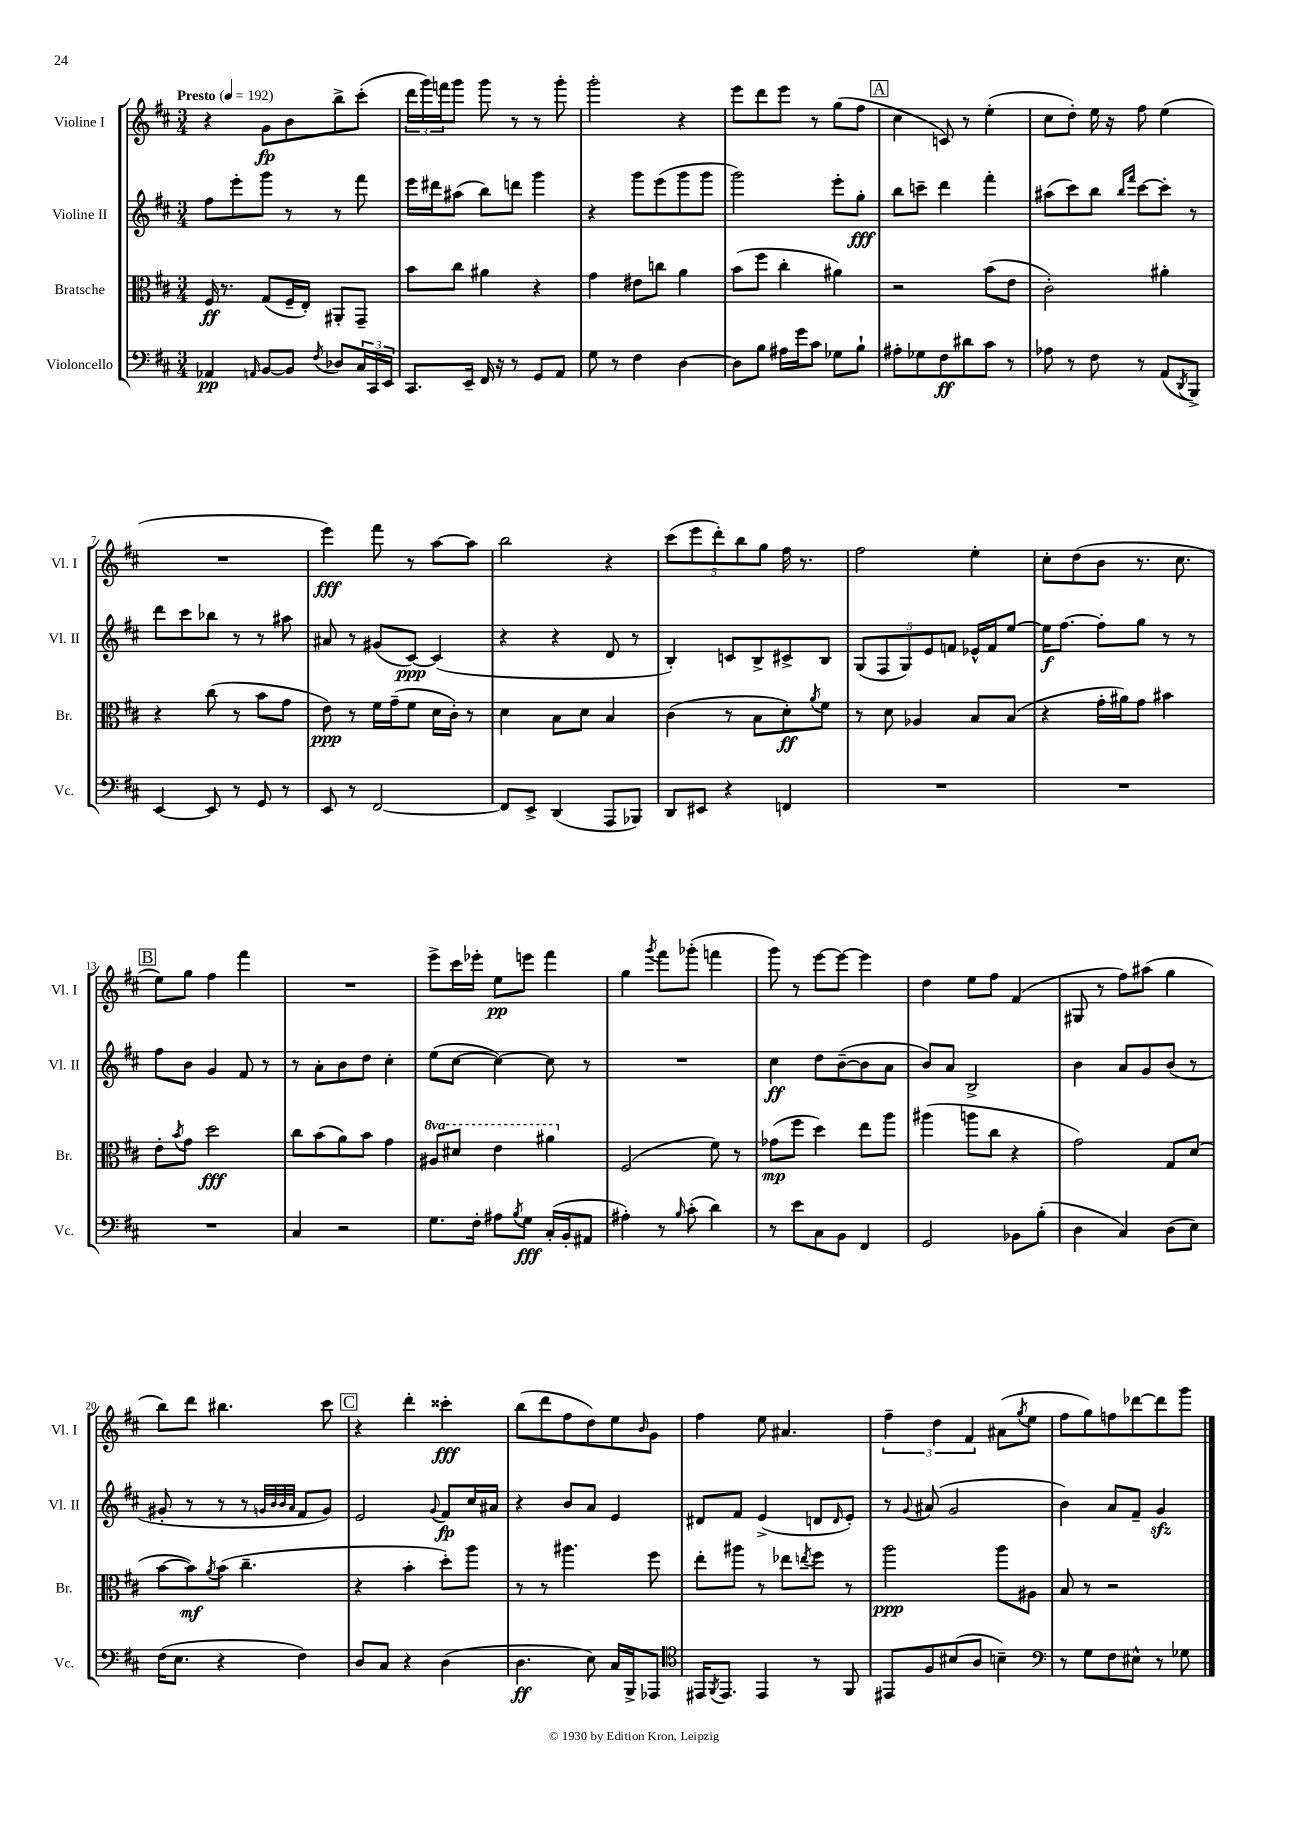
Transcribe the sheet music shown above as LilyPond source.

<<
\new StaffGroup <<
\new Staff = "s0" \with { instrumentName = "Violine I" shortInstrumentName = "Vl. I" } {
    \clef treble \key d \major \numericTimeSignature \time 3/4 \tempo "Presto" 4 = 192
    r4 g'8\fp b'8 b''8-> cis'''8-.( |
    \tuplet 3/2 { d'''16 g'''16) f'''16 } g'''8 g'''8 r8 r8 g'''8-. |
    g'''2-. r4 |
    e'''8 d'''8 e'''8 r8 g''8( fis''8 |
    \mark \markup { \box "A" } cis''4 c'8) r8 e''4-.( |
    cis''8 d''8-.) e''16 r16 fis''8 e''4( |
    R2. |
    e'''4\fff) fis'''8 r8 a''8~ a''8 |
    b''2 r4 |
    \tuplet 5/4 { cis'''8( e'''8 d'''8-.) b''8 g''8 } fis''16 r8. |
    fis''2 e''4-. |
    cis''8-. d''8( b'8 r8. cis''8. |
    \mark \markup { \box "B" } e''8) g''8 fis''4 fis'''4 |
    R2. |
    e'''8-> cis'''16 ees'''16-. e''8\pp e'''8 fis'''4 |
    g''4 \acciaccatura { g'''8 } fis'''8 ges'''8-.( f'''4 |
    g'''8) r8 e'''8~ e'''8~ e'''4 |
    d''4 e''8 fis''8 fis'4( |
    gis8 r8 fis''8) ais''8( g''4 |
    b''8) d'''8 bis''4. cis'''8 |
    \mark \markup { \box "C" } r4 d'''4-. cisis'''4-.\fff |
    b''8( d'''8 fis''8 d''8) e''8 \grace { b'16 } g'8 |
    fis''4 e''8 ais'4. |
    \tuplet 3/2 { fis''4-- d''4 fis'4 } ais'8( \acciaccatura { g''8 } e''8 |
    fis''8 g''8) f''8 des'''8~ des'''8 g'''8 \bar "|." |
}
\new Staff = "s1" \with { instrumentName = "Violine II" shortInstrumentName = "Vl. II" } {
    \clef treble \key d \major \numericTimeSignature \time 3/4
    fis''8 e'''8-. g'''8 r8 r8 fis'''8 |
    e'''16 dis'''16 ais''8( b''8) d'''8 g'''4 |
    r4 g'''8 e'''8( g'''8 g'''8 |
    g'''2) e'''8-. g''8-.\fff |
    \mark \markup { \box "A" } b''8 c'''8-- d'''4 fis'''4-. |
    ais''8( cis'''8) b''8 \grace { b''16 fis'''16 } cis'''8~ cis'''8-. r8 |
    d'''8 cis'''8 bes''8 r8 r8 ais''8 |
    ais'8 r8 gis'8( cis'8~\ppp) cis'4( |
    r4 r4 d'8 r8 |
    b4-.) c'8 b8-> cis'8-> b8 |
    \tuplet 5/4 { g8( fis8 g8) e'8 f'8 } ees'16-^ f'16 e''8~ |
    e''16\f fis''8.~ fis''8-. g''8 r8 r8 |
    \mark \markup { \box "B" } fis''8 b'8 g'4 fis'8 r8 |
    r8 a'8-. b'8 d''8 cis''4-. |
    e''8( cis''8~ cis''4~) cis''8 r8 |
    R2. |
    cis''4\ff d''8 b'8~--( b'8 a'8 |
    b'8) a'8 b2-> |
    b'4 a'8 g'8 b'8( r8 |
    gis'8-. r8 r8 r8 \grace { g'32 b'32 b'32 a'32 } fis'8 g'8) |
    \mark \markup { \box "C" } e'2 \appoggiatura { g'8 } fis'8\fp cis''16 ais'16 |
    r4 b'8 a'8 e'4 |
    dis'8 fis'8 e'4->( d'8 \grace { d'16 } e'8-.) |
    r8 \appoggiatura { g'8 } ais'8( g'2 |
    b'4) a'8 fis'8-- g'4\sfz \bar "|." |
}
\new Staff = "s2" \with { instrumentName = "Bratsche" shortInstrumentName = "Br." } {
    \clef alto \key d \major \numericTimeSignature \time 3/4 \set Staff.ottavationMarkups = #ottavation-simple-ordinals
    fis16\ff r8. g8( fis16-- e16-.) ais,8-. g,8-- |
    b'8 cis''8 ais'4 r4 |
    g'4 eis'8 c''8 a'4 |
    b'8( fis''8 cis''4-. ais'4) |
    \mark \markup { \box "A" } r2 b'8( e'8 |
    cis'2-.) ais'4-. |
    r4 cis''8( r8 b'8 g'8 |
    e'8\ppp) r8 fis'16 g'16--( fis'8 d'16 cis'16-.) r8 |
    d'4 b8 d'8 b4 |
    cis'4( r8 b8 d'8-.\ff) \acciaccatura { a'8 } fis'8 |
    r8 d'8 aes4 b8 b8( |
    r4 g'16-. ais'16) g'8 bis'4 |
    \mark \markup { \box "B" } e'8-. \acciaccatura { b'8 } g'8 d''2\fff |
    cis''8 b'8( a'8) b'8 g'4 |
    \ottava #1 ais'8 dis''8 e''4 ais''4 \ottava #0 |
    fis2( fis'8) r8 |
    ges'8\mp( fis''8 d''4) e''8 a''8 |
    ais''4( a''8 cis''8 r4 |
    g'2) g8 d'8( |
    b'8~ b'8\mf) \acciaccatura { a'8 } b'8( cis''4.-- |
    \mark \markup { \box "C" } r4 b'4-. d''8-.) a''8 |
    r8 r8 ais''4. fis''8 |
    e''8-. ais''8 r8 ees''8 \acciaccatura { e''8 } fis''8 r8 |
    a''2\ppp a''8 ais8 |
    b8 r8 r2 \bar "|." |
}
\new Staff = "s3" \with { instrumentName = "Violoncello" shortInstrumentName = "Vc." } {
    \clef bass \key d \major \numericTimeSignature \time 3/4
    aes,4\pp \grace { a,16 } b,8~ b,8 \acciaccatura { fis8 } des8 \tuplet 3/2 { cis16 cis,16 e,16 } |
    cis,8. e,16-- fis,16 r16 r8 g,8 a,8 |
    g8 r8 fis4 d4~ |
    d8 b8 ais16 g'16 cis'8 ges8 b8-! |
    \mark \markup { \box "A" } ais8-. ges8 fis8\ff dis'8 cis'8 r8 |
    aes8 r8 fis8 r8 a,8( \acciaccatura { d,8 } b,,8->) |
    e,4~ e,8 r8 g,8 r8 |
    e,8 r8 fis,2~ |
    fis,8 e,8-> d,4( a,,8 bes,,8) |
    d,8 eis,8 r4 f,4 |
    R2. |
    R2. |
    \mark \markup { \box "B" } R2. |
    cis4 r2 |
    g8. fis16-. ais8 \acciaccatura { b8 } g8\fff cis16-.( b,16-. ais,8 |
    ais4-.) r8 \grace { b16 } cis'8-.( d'4) |
    r8 e'8 cis8 b,8 fis,4 |
    g,2 bes,8 b8-.( |
    d4 cis4) d8( e8) |
    fis16( e8. r4 fis4) |
    \mark \markup { \box "C" } d8 cis8 r4 d4( |
    d4.\ff e8) cis16 b,,16-> aes,,8 |
    \clef tenor eis,16 \acciaccatura { fis,8 } eis,8. eis,4 r8 fis,8 |
    eis,8 fis8 bis8( a8 b4--) |
    \clef bass r8 g8 fis8 eis8-^ r8 ges8 \bar "|." |
}
>>
>>
